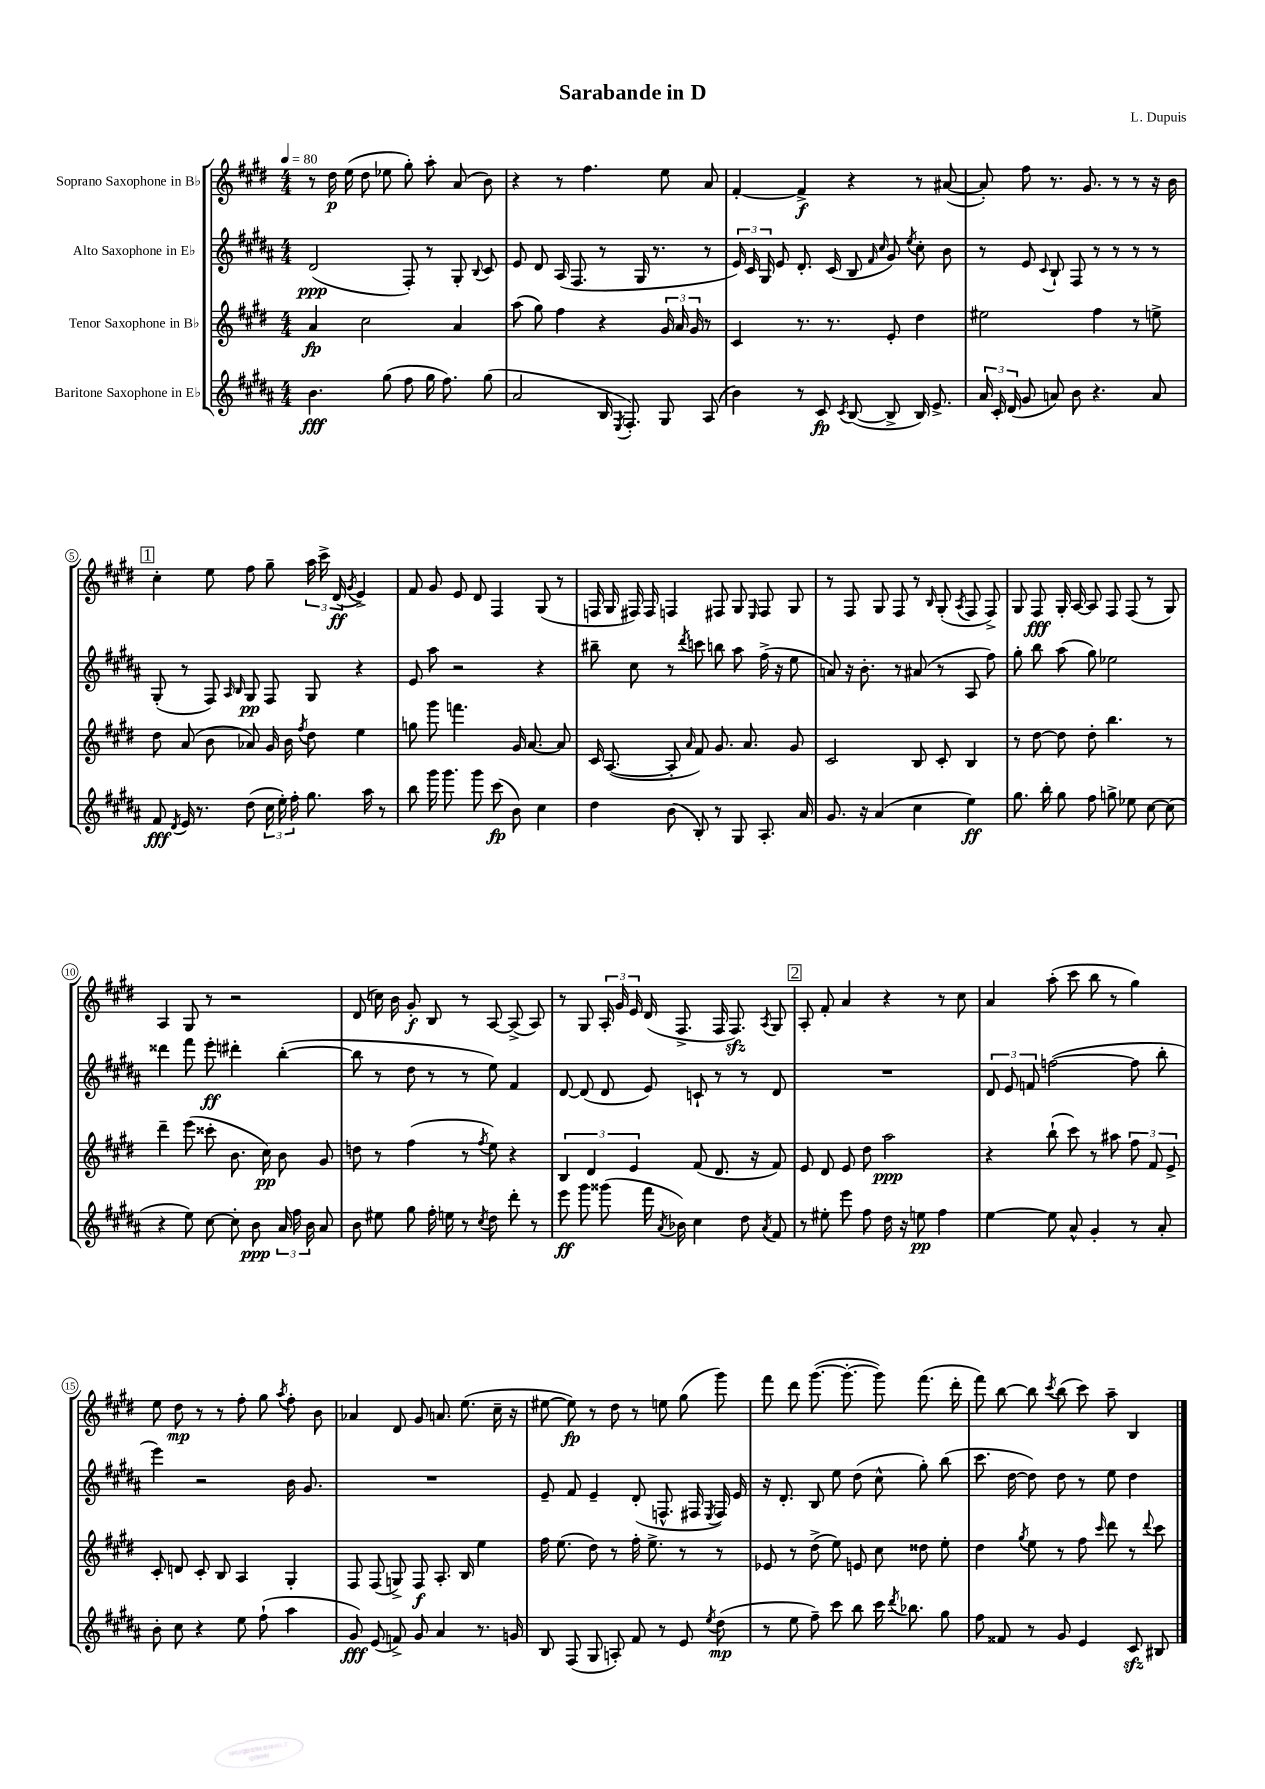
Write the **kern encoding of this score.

**kern	**dynam	**kern	**dynam	**kern	**dynam	**kern	**dynam
*part4	*part4	*part3	*part3	*part2	*part2	*part1	*part1
*staff4	*staff4	*staff3	*staff3	*staff2	*staff2	*staff1	*staff1
*I"Baritone Saxophone in E♭	*	*I"Tenor Saxophone in B♭	*	*I"Alto Saxophone in E♭	*	*I"Soprano Saxophone in B♭	*
*clefG2	*	*clefG2	*	*clefG2	*	*clefG2	*
*k[f#c#g#d#a#]	*	*k[f#c#g#d#]	*	*k[f#c#g#d#a#]	*	*k[f#c#g#d#]	*
*M4/4	*	*M4/4	*	*M4/4	*	*M4/4	*
*MM80	*	*MM80	*	*MM80	*	*MM80	*
=1	=1	=1	=1	=1	=1	=1	=1
4.b\	fff	4a/	fp	(2d#/	ppp	8r	.
.	.	.	.	.	.	16dd#\	p
.	.	.	.	.	.	(16ee\	.
.	.	2cc#\	.	.	.	8dd#\	.
(8gg#\	.	.	.	.	.	8ee-X\	.
8ff#\	.	.	.	8F#'/)	.	8gg#'\)	.
16gg#\	.	.	.	8r	.	8aa'\	.
8.ff#\)	.	.	.	.	.	.	.
.	.	4a/	.	8G#'/	.	(8a/	.
.	.	.	.	8qqB/	.	.	.
(8gg#\	.	.	.	8c#/	.	8b\)	.
=2	=2	=2	=2	=2	=2	=2	=2
2a#/	.	(8aa\	.	8e/	.	4r	.
.	.	8gg#\)	.	8d#/	.	.	.
.	.	4ff#\	.	(16A#/	.	8r	.
.	.	.	.	8.F#/	.	.	.
.	.	.	.	.	.	4.ff#\	.
16B/	.	4r	.	8r	.	.	.
8qE/	.	.	.	.	.	.	.
8.F#'/)	.	.	.	.	.	.	.
.	.	.	.	16G#/	.	.	.
.	.	.	.	8.r	.	.	.
8G#/	.	24g#/	.	.	.	8ee\	.
.	.	24a/	.	.	.	.	.
.	.	24g#/	.	.	.	.	.
(8A#/	.	8r	.	8r	.	8a/	.
=3	=3	=3	=3	=3	=3	=3	=3
4b\)	.	4c#/	.	24e/)	.	[4f#'/	.
.	.	.	.	24c#/	.	.	.
.	.	.	.	24G#/	.	.	.
.	.	.	.	8e/	.	.	.
8r	.	8.r	.	8.d#'/	.	4f#^/]	f
8c#/	fp	.	.	.	.	.	.
.	.	8.r	.	(16c#/	.	.	.
8qc#/	.	.	.	.	.	.	.
([8B/	.	.	.	8B/	.	4r	.
.	.	.	.	16qqf#/	.	.	.
.	.	.	.	16qqcc#/	.	.	.
8B^/]	.	8e'/	.	8g#/)	.	.	.
.	.	.	.	8qee/	.	.	.
16B/)	.	4dd#\	.	8cc#'\	.	8r	.
8.e^/	.	.	.	.	.	.	.
.	.	.	.	8b\	.	([8a#X/	.
=4	=4	=4	=4	=4	=4	=4	=4
24a#/	.	2ee#X\	.	8r	.	8a#'/])	.
24c#'/	.	.	.	.	.	.	.
(24d#/	.	.	.	.	.	.	.
8g#/	.	.	.	8e/	.	8ff#\	.
.	.	.	.	8qqc#/	.	.	.
8an/)	.	.	.	8B`/	.	8.r	.
8b\	.	.	.	8F#/	.	.	.
.	.	.	.	.	.	8.g#/	.
4.r	.	4ff#\	.	8r	.	.	.
.	.	.	.	8r	.	8r	.
.	.	8r	.	8r	.	8r	.
8a/	.	8een^\	.	8r	.	16r	.
.	.	.	.	.	.	16b\	.
!!LO:LB:g=z
!!LO:REH:place=s1:t=1
=5	=5	=5	=5	=5	=5	=5	=5
8f#/	fff	8dd#\	.	(8G#'/	.	4cc#'\	.
8qd#/	.	.	.	.	.	.	.
16e/	.	(8a/	.	8r	.	.	.
8.r	.	.	.	.	.	.	.
.	.	8b\	.	8F#/)	.	8ee\	.
.	.	.	.	16qqA#/	.	.	.
.	.	.	.	16qqB/	.	.	.
(8dd#\	.	8a-X/)	.	8G#/	pp	8ff#\	.
24cc#\	.	16g#/	.	8F#/	.	8gg#~\	.
24ee'\)	.	.	.	.	.	.	.
.	.	16b\	.	.	.	.	.
24ff#'\	.	.	.	.	.	.	.
.	.	8qff#/	.	.	.	.	.
8.gg#\	.	8dd#\	.	8G#/	.	24aa\	.
.	.	.	.	.	.	24ccc#^\	.
.	.	.	.	.	.	(24d#/	ff
.	.	.	.	.	.	8qg#/	.
.	.	4ee\	.	4r	.	4e^/)	.
16aa#\	.	.	.	.	.	.	.
8r	.	.	.	.	.	.	.
=6	=6	=6	=6	=6	=6	=6	=6
8bb\	.	8ggn\	.	8e/	.	8f#/	.
16ggg#\	.	8ggg#\	.	8aa#\	.	8g#/	.
8.ggg#\	.	.	.	.	.	.	.
.	.	4.fffn\	.	2r	.	8e/	.
8ggg#\	.	.	.	.	.	8d#/	.
(8ccc#\	fp	.	.	.	.	4F#/	.
8b\)	.	16g#/	.	.	.	.	.
.	.	[8.a/	.	.	.	.	.
4cc#\	.	.	.	4r	.	(8G#/	.
.	.	8a/]	.	.	.	8r	.
=7	=7	=7	=7	=7	=7	=7	=7
4dd#\	.	16c#/	.	8bb#X~\	.	16Fn/	.
.	.	([8.A/	.	.	.	16G#/	.
.	.	.	.	8cc#\	.	16F#X/)	.
.	.	.	.	.	.	16F#/	.
(8b\	.	8A'/]	.	8r	.	4Fn/	.
.	.	16qqa/	.	8qddd#/	.	.	.
8B'/)	.	8f#/)	.	8cccn\	.	.	.
8r	.	8.g#/	.	8bbn\	.	8F#X/	.
8G#/	.	.	.	8aa#\	.	8G#/	.
.	.	8.a/	.	.	.	.	.
.	.	.	.	.	.	16qqE/	.
8.A#'/	.	.	.	(16ff#^\	.	8F#/	.
.	.	.	.	16r	.	.	.
.	.	8g#/	.	8ee\	.	8G#/	.
16a#/	.	.	.	.	.	.	.
=8	=8	=8	=8	=8	=8	=8	=8
8.g#/	.	2c#/	.	8an/)	.	8r	.
.	.	.	.	16r	.	8F#/	.
16r	.	.	.	8.b'\	.	.	.
(4a#/	.	.	.	.	.	8G#/	.
.	.	.	.	8r	.	8F#/	.
4cc#\	.	8B/	.	(8a#X/	.	8r	.
.	.	.	.	.	.	16qqB/	.
.	.	8c#'/	.	8r	.	(8G#'/	.
.	.	.	.	.	.	8qA/	.
4ee\)	ff	4B/	.	8A#/	.	8F#/	.
.	.	.	.	8ff#\)	.	8F#^/)	.
=9	=9	=9	=9	=9	=9	=9	=9
8.gg#\	.	8r	.	8gg#'\	.	8G#/	.
.	.	[8dd#\	.	8bb\	.	8F#/	fff
16bb'\	.	.	.	.	.	.	.
8gg#\	.	8dd#\]	.	(8aa#\	.	16G#'/	.
.	.	.	.	.	.	[16A/	.
8ff#\	.	8dd#'\	.	8gg#\)	.	8A/]	.
8ggn^\	.	4.bb\	.	2ee-X\	.	8F#/	.
8ee-X\	.	.	.	.	.	(8F#/	.
[8cc#\	.	.	.	.	.	8r	.
(8cc#\]	.	8r	.	.	.	8G#/)	.
!!LO:LB:g=z
=10	=10	=10	=10	=10	=10	=10	=10
4r	.	4ddd#~\	.	4ddd##X\	.	4A/	.
8ee\)	.	(8eee\	.	8fff#\	.	8G#/	.
[8cc#\	.	8ccc##X'\	.	8eee'\	ff	8r	.
8cc#'\]	.	8.b\	.	4ddd#X'\	.	2r	.
8b\	ppp	.	.	.	.	.	.
.	.	16cc#\)	pp	.	.	.	.
24a#/	.	8b\	.	([4bb'\	.	.	.
24ff#\	.	.	.	.	.	.	.
24b\	.	.	.	.	.	.	.
8a#/	.	8g#/	.	.	.	.	.
=11	=11	=11	=11	=11	=11	=11	=11
8b\	.	8ddn\	.	8bb\]	.	(8d#/	.
8ee#X\	.	8r	.	8r	.	16ccn\)	.
.	.	.	.	.	.	16b\	.
8gg#\	.	(4ff#\	.	8dd#\	.	8g#'/	f
16ff#'\	.	.	.	8r	.	8B/	.
16een\	.	.	.	.	.	.	.
8r	.	8r	.	8r	.	8r	.
8qcc#/	.	8qff#/	.	.	.	.	.
8dd#\	.	8ee\)	.	8ee\)	.	[8A/	.
8ddd#'\	.	4r	.	4f#/	.	(8A^/]	.
8r	.	.	.	.	.	8A/)	.
=12	=12	=12	=12	=12	=12	=12	=12
8eee\	ff	6B/	.	[8d#/	.	8r	.
8ggg#\	.	.	.	(8d#/]	.	8G#/	.
.	.	6d#/	.	.	.	.	.
(8ggg##X\	.	.	.	8d#/	.	24A'/	.
.	.	.	.	.	.	24g#/	.
.	.	6e/	.	.	.	24e/	.
16fff#\	.	.	.	8e/)	.	(16d#/	.
8qa#/	.	.	.	.	.	.	.
16b-X\)	.	.	.	.	.	8.F#^/	.
4cc#\	.	(8f#/	.	8cn`/	.	.	.
.	.	8.d#/	.	8r	.	16F#/	.
.	.	.	.	.	.	8.F#zz/)	.
8dd#\	.	.	.	8r	.	.	.
.	.	16r	.	.	.	.	.
8qa#/	.	.	.	.	.	8qA/	.
8f#/	.	8f#/)	.	8d#/	.	8G#/	.
!!LO:REH:place=s1:t=2
=13	=13	=13	=13	=13	=13	=13	=13
8r	.	8e/	.	1r	.	8A'/	.
8ee#X'\	.	8d#/	.	.	.	8f#'/	.
8eee\	.	8e/	.	.	.	4a/	.
8ff#\	.	8dd#\	.	.	.	.	.
16dd#\	.	2aa\	ppp	.	.	4r	.
16r	.	.	.	.	.	.	.
8een\	pp	.	.	.	.	.	.
4ff#\	.	.	.	.	.	8r	.
.	.	.	.	.	.	8cc#\	.
=14	=14	=14	=14	=14	=14	=14	=14
[4ee\	.	4r	.	12d#/	.	4a/	.
.	.	.	.	12e/	.	.	.
.	.	.	.	12fn/	.	.	.
8ee\]	.	(8bb`\	.	([2ffn\	.	(8aa'\	.
8a#^^/	.	8ccc#\)	.	.	.	8ccc#\	.
4g#'/	.	8r	.	.	.	8bb\	.
.	.	8aa#X\	.	.	.	8r	.
8r	.	12ff#\	.	8ff\]	.	4gg#\)	.
.	.	12f#/	.	.	.	.	.
8a#'/	.	.	.	8bb'\	.	.	.
.	.	12e^/	.	.	.	.	.
!!LO:LB:g=z
=15	=15	=15	=15	=15	=15	=15	=15
8b'\	.	8c#'/	.	4eee\)	.	8ee\	.
8cc#\	.	8dn/	.	.	.	8dd#\	mp
4r	.	8c#'/	.	2r	.	8r	.
.	.	8B/	.	.	.	8r	.
8ee\	.	4A/	.	.	.	8ff#'\	.
(8ff#`\	.	.	.	.	.	8gg#\	.
.	.	.	.	.	.	8qaa/	.
4aa#\	.	4G#'/	.	16b\	.	8ff#'\	.
.	.	.	.	8.g#/	.	.	.
.	.	.	.	.	.	8b\	.
=16	=16	=16	=16	=16	=16	=16	=16
8g#/)	fff	8F#/	.	1r	.	4a-X/	.
(8e/	.	(8F#/	.	.	.	.	.
8fn^/)	.	8Gn^/)	.	.	.	8d#/	.
8g#/	.	8F#/	f	.	.	8g#/	.
4a#/	.	8.A'/	.	.	.	8.an/	.
.	.	16B/	.	.	.	(8.ee\	.
8.r	.	4ee\	.	.	.	.	.
.	.	.	.	.	.	16cc#~\	.
16gn/	.	.	.	.	.	16r	.
=17	=17	=17	=17	=17	=17	=17	=17
8B/	.	16ff#\	.	8e~/	.	[8ee#X\	.
.	.	(8.ee\	.	.	.	.	.
(8F#/	.	.	.	8f#/	.	8ee#\])	fp
8G#/	.	8dd#\)	.	4e~/	.	8r	.
8An'/)	.	8r	.	.	.	8dd#\	.
8f#/	.	16ff#'\	.	(8d#'/	.	8r	.
.	.	8.ee^\	.	.	.	.	.
8r	.	.	.	8.Fn^^/	.	8een\	.
8e/	.	8r	.	.	.	(8gg#\	.
.	.	.	.	16F#X/	.	.	.
8qee/	.	.	.	8qE/	.	.	.
(8dd#\	mp	8r	.	16F#/)	.	8ggg#\)	.
.	.	.	.	16e/	.	.	.
=18	=18	=18	=18	=18	=18	=18	=18
8r	.	8e-X/	.	16r	.	8fff#\	.
.	.	.	.	8.d#'/	.	.	.
8ee\	.	8r	.	.	.	8ddd#\	.
8ff#~\)	.	(8dd#^\	.	8B/	.	([8.ggg#\	.
8ccc#\	.	8ee\)	.	8ee\	.	.	.
.	.	.	.	.	.	8.ggg#'\_	.
8bb\	.	8en/	.	(8dd#\	.	.	.
16ccc#\	.	8cc#\	.	8cc#^^\	.	8ggg#\])	.
8qddd#/	.	.	.	.	.	.	.
8.bb-X\	.	.	.	.	.	.	.
.	.	8dd##X\	.	8gg#'\)	.	(8.fff#\	.
8gg#\	.	8ee'\	.	(8bb\	.	.	.
.	.	.	.	.	.	16ddd#'\	.
=19	=19	=19	=19	=19	=19	=19	=19
8ff#\	.	4dd#\	.	8.ccc#\	.	8fff#\)	.
8f##X/	.	.	.	.	.	[8bb\	.
.	.	.	.	[16dd#\	.	.	.
.	.	8qgg#/	.	.	.	.	.
8r	.	8ee\	.	8dd#\])	.	8bb\]	.
.	.	.	.	.	.	8qccc#/	.
8g#/	.	8r	.	8dd#\	.	(8bb\	.
4e/	.	8ff#\	.	8r	.	8ccc#\)	.
.	.	16qqccc#/	.	.	.	.	.
.	.	8ddd#\	.	8ee\	.	8aa~\	.
8c#zz/	.	8r	.	4dd#\	.	4B/	.
.	.	8qqddd#/	.	.	.	.	.
8B#X/	.	8ccc#\	.	.	.	.	.
==	==	==	==	==	==	==	==
*-	*-	*-	*-	*-	*-	*-	*-
